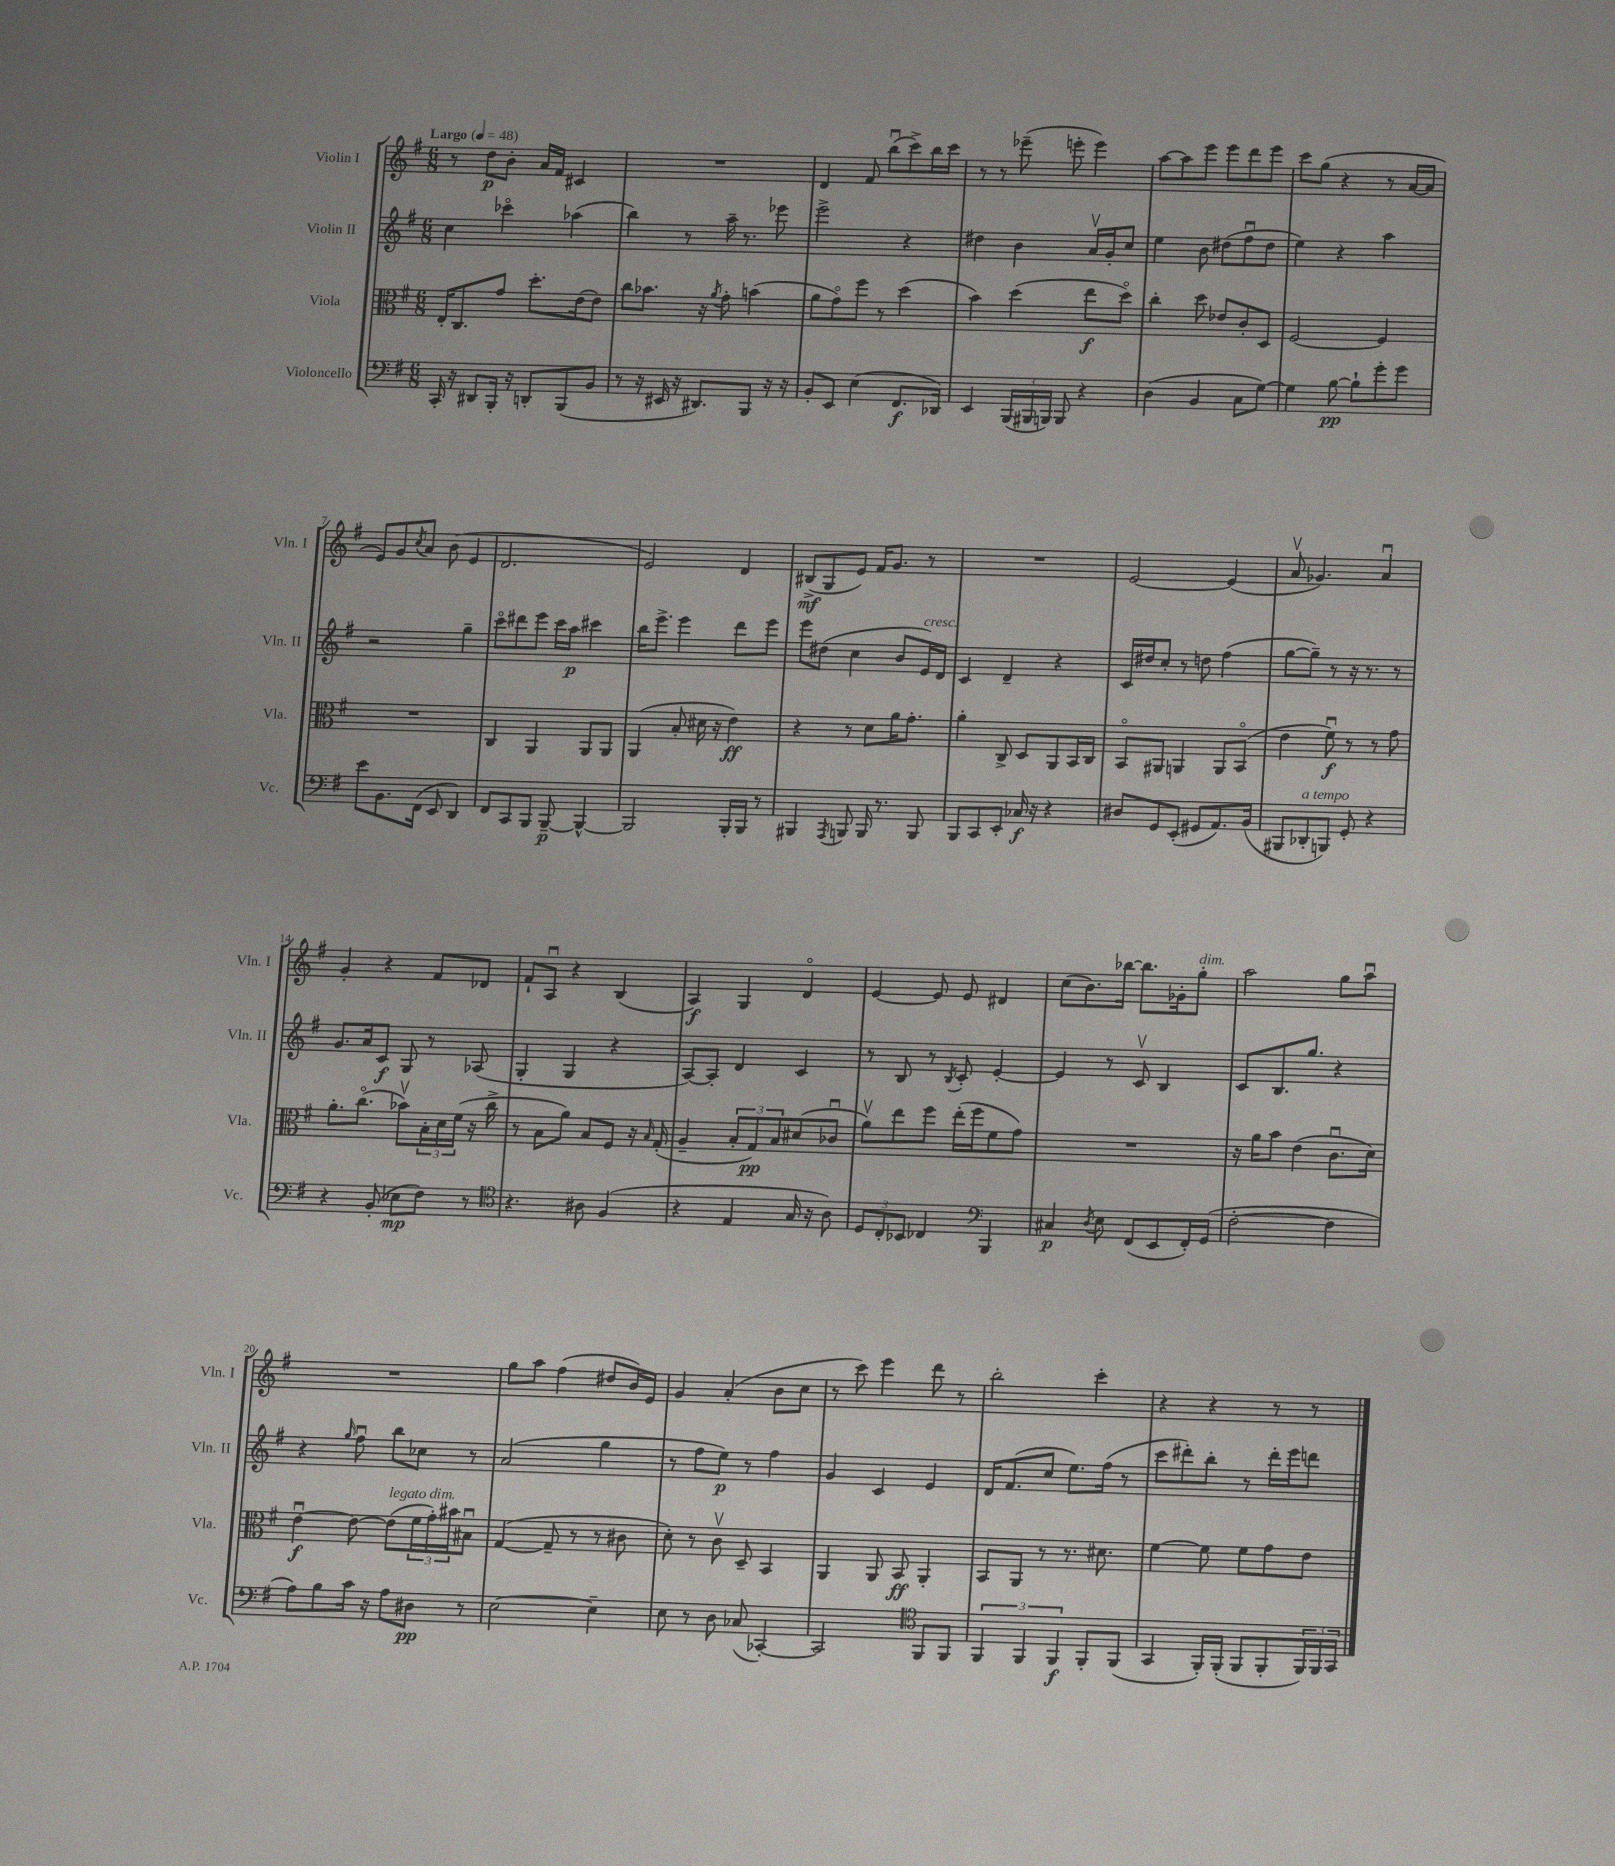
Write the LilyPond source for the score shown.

<<
\new StaffGroup <<
\new Staff = "s0" \with { instrumentName = "Violin I" shortInstrumentName = "Vln. I" } {
    \clef treble \key g \major \numericTimeSignature \time 6/8 \tempo "Largo" 4 = 48
    r8 d''8\p b'8-. a'16 fis'16 cis'4 |
    R2. |
    d'4 fis'8 b''8\downbow( c'''8->) b''16 c'''16 |
    r8 r8 ees'''8--( e'''8-. e'''4) |
    a''8~ a''8 e'''8 e'''8 d'''8 e'''8 |
    c'''8 g''8( r4 r8 a'16~ a'16 |
    e'8) g'8 \acciaccatura { c''8 } a'8 b'8( e'4 |
    d'2. |
    e'2) d'4 |
    bis8->\mf( g8 e'8) fis'16 g'8. r8 |
    R2. |
    e'2~ e'4( |
    a'8\upbow ges'4.) a'4\downbow |
    g'4-. r4 fis'8 des'8 |
    fis'8-! a8\downbow r4 b4( |
    a4\f) g4 d'4\flageolet |
    e'4~ e'8 e'8 dis'4 |
    c''8( b'8.) bes''16~ bes''8. ges'16-. g''8-.^\markup { \italic "dim." } |
    a''2 g''8 a''8\downbow |
    R2. |
    g''8 a''8 fis''4( dis''8 b'16) e'16 |
    g'4 a'4-.( b'8 c''8 |
    r8 c'''8) e'''4 d'''8 r8 |
    b''2-. c'''4-. |
    r4 r4 r8 r8 \bar "|." |
}
\new Staff = "s1" \with { instrumentName = "Violin II" shortInstrumentName = "Vln. II" } {
    \clef treble \key g \major \numericTimeSignature \time 6/8
    c''4 ces'''4\flageolet aes''4( |
    b''4) r8 a''16-- r8. ees'''8 |
    e'''2-> r4 |
    dis''4 b'4 a'16\upbow g'16-. c''8 |
    e''4 b'8 dis''8( fis''8\downbow dis''8 |
    e''4) r4 a''4 |
    r2 g''4-- |
    c'''8\flageolet dis'''8 e'''8 c'''16 a''16\p cis'''4 |
    b''16 e'''8.-> e'''4 d'''8 e'''8 |
    e'''8 dis''8( c''4 b'8 e'16^\markup { \italic "cresc." }) d'16 |
    c'4 d'4-- r4 |
    c'16 dis''16 c''8-. r8 d''8 fis''4( |
    g''8~ g''8--) r8 r16 r8. r8 |
    g'8. a'16 c'8\f g8 r8 aes8( |
    g4-. g4 r4 |
    a8~) a8-. d'4 c'4 |
    r8 b8 r8 \acciaccatura { b8 } c'8-. e'4~-. |
    e'4 r8 c'8\upbow b4 |
    c'8 b8. g''8. r4 |
    r4 \grace { g''16 } fis''8\downbow b''8 ces''8 r8 |
    a'2( g''4 |
    r8 fis''8 e''8\p) r8 fis''4 |
    g'4 c'4 e'4 |
    d'16 fis'8.( c''8 e''8.) fis''16( r8 |
    c'''8 dis'''8-.) b''8-. r8 dis'''16-. e'''16 d'''8 \bar "|." |
}
\new Staff = "s2" \with { instrumentName = "Viola" shortInstrumentName = "Vla." } {
    \clef alto \key g \major \numericTimeSignature \time 6/8
    e16-. c8. g'8 d''8.-. e'16( e'8) |
    c''8 bes'8. r16 \acciaccatura { a'8 } g'8-. b'4( |
    a'8 g'8\flageolet) fis''8 r8 d''4( |
    b'4) d''4( e''8\f d''8\flageolet) |
    c''4-. d''8 ees'8 c'8-. d8 |
    fis2~ fis4 |
    R2. |
    c4 a,4 a,8 a,8 |
    a,4( b8-. dis'16 r16 e'4\ff) |
    r4 r8 d'8 a'16 g'8.-. |
    a'4-. c8-> d8 a,8 b,16 c16 |
    b,8\flageolet ais,8 a,4 a,8 b,8\flageolet( |
    e'4 fis'8\downbow\f) r8 r8 g'8 |
    a'8.-. c''8.\flageolet( bes'8\upbow) \tuplet 3/2 { b16-. d'16 fis'16( } r16 c''16-> |
    r8 b8 a'8) b8 fis8 r16 \grace { b16 } g16-.( |
    a4-- \tuplet 3/2 { b8-. g8\pp) b8 } dis'8( ces'8\downbow |
    a'8\upbow) e''8 fis''8 e''16-.( fis''16 fis'8 g'8) |
    R2. |
    r16 a'16 b'8 e'4( c'8.\downbow d'16) |
    e'4~\downbow\f e'8~ e'8^\markup { \italic "legato" }( \tuplet 3/2 { fis'16 g'16-.^\markup { \italic "dim." }) bis'16 } bis8\downbow |
    g4~( g8-- r8 r8 cis'8 |
    d'8-.) r8 c'8\upbow d8-- b,4 |
    a,4 a,8 b,8\ff a,4-. |
    b,8 a,8 r8 r8. dis'8. |
    fis'4~ fis'8 fis'8 g'8 e'8 \bar "|." |
}
\new Staff = "s3" \with { instrumentName = "Violoncello" shortInstrumentName = "Vc." } {
    \clef bass \key g \major \numericTimeSignature \time 6/8
    c,16-. r16 dis,8 b,,16-. r16 d,8-. b,,8( b,8 |
    r8 r16 eis,16 r16 dis,8.) b,,8 r16 r16 |
    b,8-. e,8 e4( fis,8.\f des,16) |
    e,4 \tuplet 3/2 { b,,16( bis,,16 b,,16) } b,,8 r4 |
    d4( b,4 c8 g8~) |
    g4 b8~\pp b8-! g'8-. g'8 |
    e'8 b,8. fis,16( e,8 d,4) |
    fis,8 c,8 b,,8 b,,8~--\p b,,4~-^ |
    b,,2 b,,16-. b,,16 r8 |
    bis,,4 \acciaccatura { a,,8 } b,,8 b,,16 r8. b,,8 |
    b,,8 c,8 e,8-. ces16\f r16 r4 |
    dis8 g,8 e,8-.( gis,8 a,8.) b,16( |
    bis,,8 des,8-.^\markup { \italic "a tempo" } b,,8) g,8-. r4 |
    r4 b,8-.( ees8\mp fis8) r8 |
    \clef tenor r4. ais8 fis4( |
    r4 e4 g16 r16 a8) |
    \tuplet 3/2 { d8 c8-. bes,8 } ces4 \clef bass b,,4 |
    cis4\p \acciaccatura { d8 } e8 fis,8( e,8 fis,16-.) g,16( |
    fis2~-. fis4 |
    a8) b8 c'16 r16 a8 dis8\pp r8 |
    e2~ e4-- |
    e8 r8 d8 ces8( ces,4~-.) |
    ces,2 \clef tenor fis,8 fis,8 |
    \tuplet 3/2 { fis,4 fis,4 fis,4\f } fis,8-. fis,8( |
    g,4 fis,16-.) fis,16-.( fis,8 fis,8-. \tuplet 3/2 { fis,16) fis,16 g,16 } \bar "|." |
}
>>
>>
